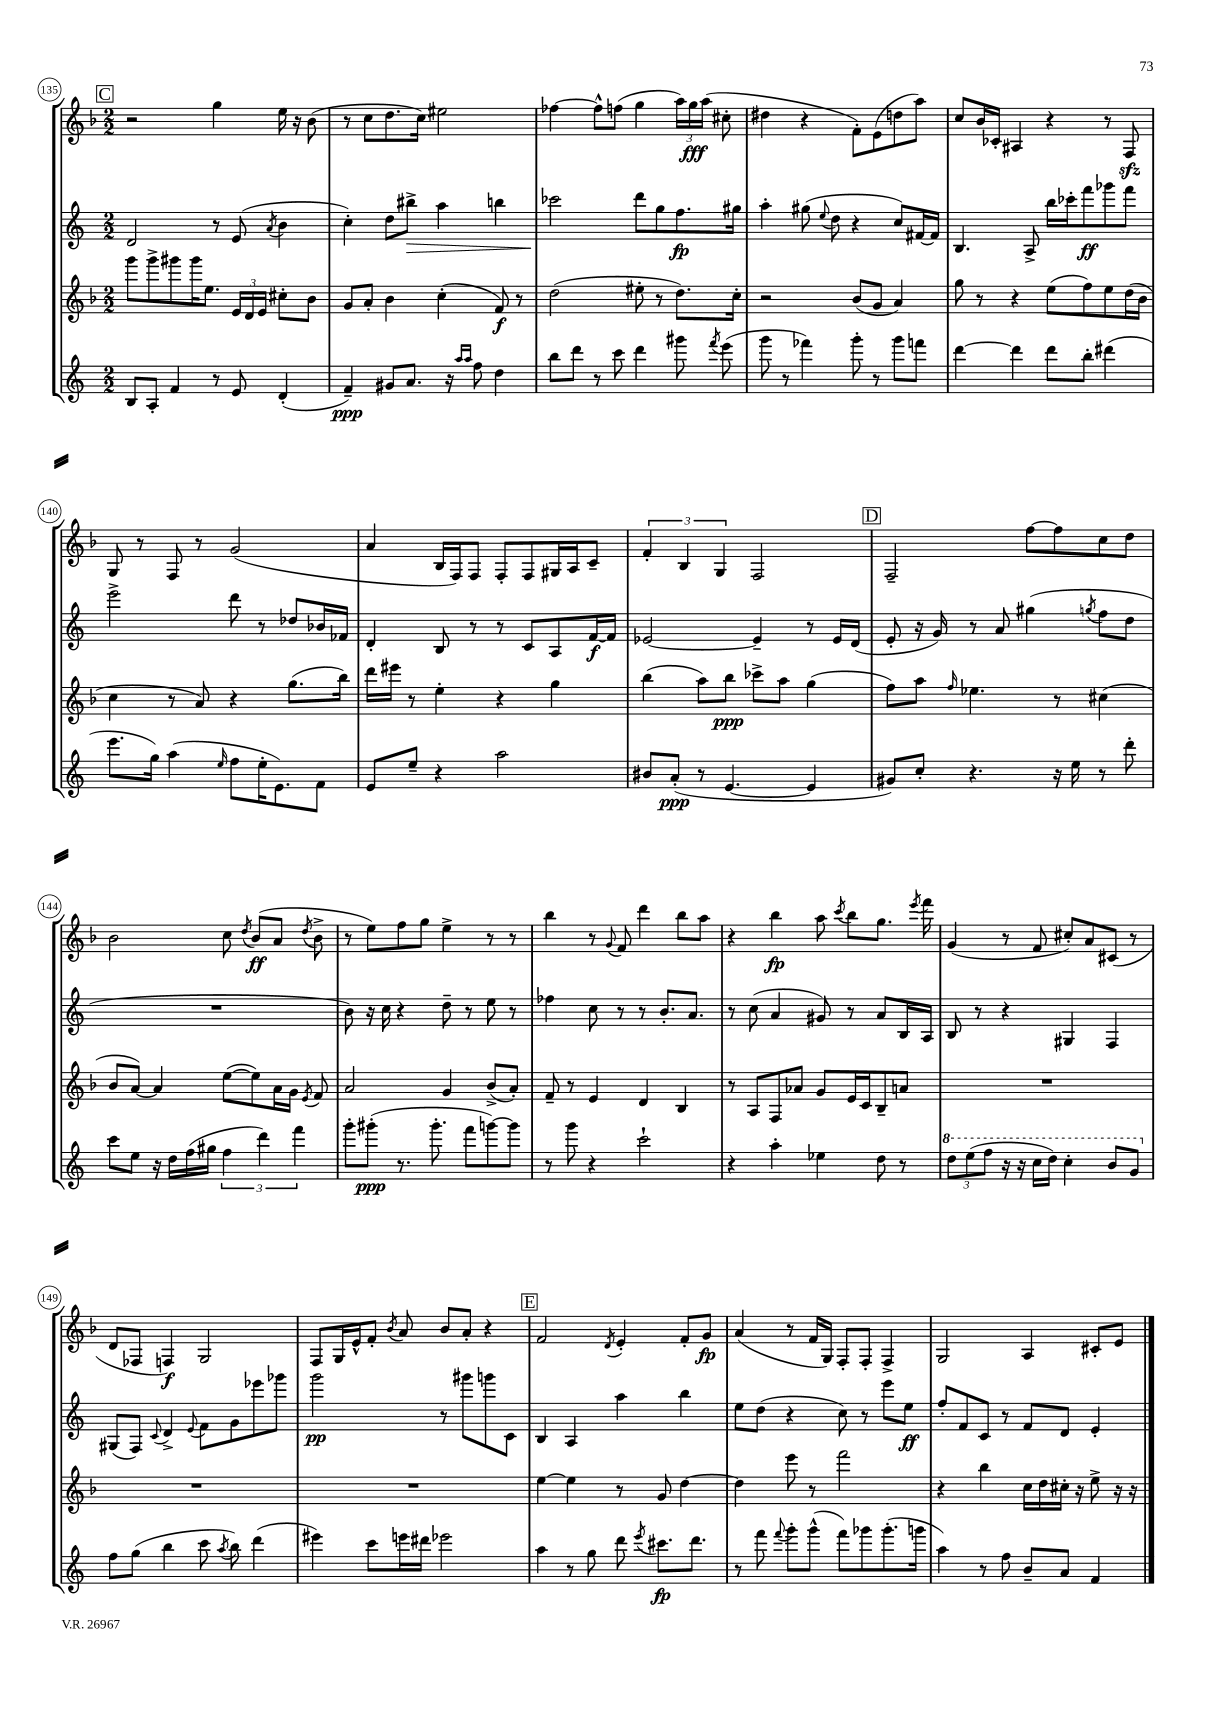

**kern	**kern	**kern	**kern
*staff4	*staff3	*staff2	*staff1
*clefG2	*clefG2	*clefG2	*clefG2
*k[]	*k[b-]	*k[]	*k[b-]
*M2/2	*M2/2	*M2/2	*M2/2
8B/L	8ggg\L	2d/	2r
8A'/J	8ggg^\	.	.
4f/	8ggg#\	.	.
.	16ggg#\K	.	.
.	8.ee\J	.	.
8r	.	8r	4gg\
8e/	24e/LL	(8e/	.
.	24d/	.	.
.	24e/JJ	.	.
.	.	8qa/	.
(4d'/	8cc#'\L	4b\	16ee\
.	.	.	16r
.	8b-\J	.	(8b-\
=	=	=	=
4f~/)	8g/L	4cc'\)	8r
.	8a'/J	.	8cc\L
8g#/L	4b-\	8dd\L	8.dd\
8.a/J	.	8bb#^\J	.
.	.	.	16cc\Jk)
.	(4cc'\	4aa\	2ee#\
16r	.	.	.
16qqaa/LL	.	.	.
16qqaa/JJ	.	.	.
8ff\	.	.	.
4dd\	8f/)	4bb\	.
.	8r	.	.
=	=	=	=
8bb\L	(2dd\	2ccc-\	[4ff-\
8ddd\J	.	.	.
8r	.	.	8ff-^^\]L
8ccc\	.	.	(8ff\J
4ddd\	8ee#'\	8ddd\L	4gg\
.	8r	8gg\	.
8ggg#\	8.dd\L)	8.ff\	24aa\LL)
.	.	.	24gg\
.	.	.	(24aa\JJ
8qfff/	.	.	.
(8eee\	.	.	8cc#'\
.	16cc'\Jk	16gg#\Jk	.
=	=	=	=
8ggg\	2r	4aa'\	4dd#\
8r	.	.	.
4fff-\)	.	(8gg#\	4r
.	.	8qqee/	.
.	.	8dd\	.
8ggg'\	(8b-/L	4r	8f'\L)
8r	8g/J	.	(8e\
8ggg\L	4a/)	8cc/L)	8dd\
8fff\J	.	[16f#/L	8aa\J)
.	.	16f#/]JJ	.
=	=	=	=
[4ddd\	8gg\	4.B/	8cc/L
.	8r	.	16b-/L
.	.	.	16c-'/JJ
4ddd\]	4r	.	4A#/
.	.	8A^/	.
8ddd\L	(8ee\L	16bb\LL	4r
.	.	16ccc-'\J	.
8bb'\J	8ff\)	8fff\	.
(4ddd#\	8ee\	8ggg-\	8r
.	(16dd\L	8fff\J	8F/
.	16b-\JJ	.	.
=	=	=	=
8.eee\L	4cc\	2eee^\	8G/
.	.	.	8r
16gg\Jk)	.	.	.
(4aa\	8r	.	8F/
.	8a/)	.	8r
16qqee/	.	.	.
8ff\L	4r	8ddd\	(2g/
16ee'\K	.	8r	.
8.e\)	.	.	.
.	(8.gg\L	8dd-/L	.
8f\J	.	16b-/L	.
.	16bb-\Jk)	16f-/JJ	.
=	=	=	=
8e/L	16ddd\LL	4d'/	4a/
.	16eee#\JJ	.	.
8ee~/J	8r	.	.
4r	4ee'\	8B/	16B-/LL
.	.	.	16F/J)
.	.	8r	8F/J
2aa\	4r	8r	8F'/L
.	.	8c/L	8F/
.	4gg\	8A/	16G#/L
.	.	.	16A/J
.	.	[16f/L	8c~/J
.	.	16f/]JJ	.
=	=	=	=
8b#/L	(4bb-\	[2e-/	6f'/
(8a'/J	.	.	.
.	.	.	6B-/
8r	8aa\L)	.	.
.	.	.	6G/
[4.e/	8bb-\J	.	.
.	8ccc-^\L	4e-~/]	2F/
.	8aa\J	.	.
4e/]	(4gg\	8r	.
.	.	16e-/LL	.
.	.	(16d/JJ	.
=	=	=	=
8g#/L)	8ff\L)	8e'/	2F~/
8cc'/J	8aa\J	16r	.
.	.	16g/)	.
.	16qqff/	.	.
4.r	4.ee-\	8r	.
.	.	8a/	.
.	.	(4gg#\	[8ff\L
16r	8r	.	8ff\]
16ee\	.	.	.
.	.	8qgg/	.
8r	(4cc#\	8ff\L	8cc\
8ddd'\	.	8dd\J	8dd\J
=	=	=	=
8ccc\L	8b-/L	1r	2b-\
8ee\J	[8a/J)	.	.
16r	4a/]	.	.
16dd\LL	.	.	.
(16ff\	.	.	.
16gg#\JJ	.	.	.
6ff\	([8ee\L	.	8cc\
.	.	.	8qdd/
.	8ee\])	.	(8b-/L
6ddd\)	.	.	.
.	16a\L	.	8a/J
.	16g\JJ	.	.
6fff\	.	.	.
.	8qe/	.	8qdd/
.	8f/	.	8b-^\
=	=	=	=
8ggg'\L	2a/	8b\)	8r
(8ggg#'\J	.	16r	8ee\L)
.	.	16cc\	.
8.r	.	4r	8ff\
.	.	.	8gg\J
8.ggg#'\	.	.	.
.	4g/	8dd~\	4ee^\
8fff\L	.	8r	.
[8ggg\)	(8b-^/L	8ee\	8r
8ggg\]J	8a'/J)	8r	8r
=	=	=	=
8r	8f~/	4ff-\	4bb-\
8ggg\	8r	.	.
4r	4e/	8cc\	8r
.	.	.	8qqg/
.	.	8r	8f/
2ccc`\	4d/	8r	4ddd\
.	.	8.b'/L	.
.	4B-/	.	8bb-\L
.	.	8.a/J	.
.	.	.	8aa\J
=	=	=	=
4r	8r	8r	4r
.	8A/L	(8cc\	.
4aa'\	8F/	4a/	4bb-\
.	8a-/J	.	.
4ee-\	8g/L	8g#/)	8aa\
.	.	.	8qccc/
.	16e/L	8r	8bb-\L
.	16c/J	.	.
8dd\	8B-~/	8a/L	8.gg\J
8r	8a/J	16B/L	.
.	.	.	8qeee/
.	.	16A/JJ	16fff\
=	=	=	=
12ddd\L	1r	8B/	(4g/
(12eee\	.	.	.
.	.	8r	.
12fff\J	.	.	.
16r	.	4r	8r
16r	.	.	.
16ccc\LL	.	.	8f/
16ddd\JJ)	.	.	.
4ccc'\	.	4G#/	8cc#'/L)
.	.	.	8a/
8bb/L	.	4F/	(8c#/J
8gg/J	.	.	8r
=	=	=	=
8ff\L	1r	(8G#/L	8d/L
(8gg\J	.	8F/J)	8F-/J
.	.	8qqc/	.
4bb\	.	4d^/	4F/)
.	.	8qqe/	.
8ccc\	.	8f\L	2G/
8qaa/	.	.	.
8bb\)	.	8g\	.
(4ddd\	.	8eee-\	.
.	.	8ggg-\J	.
=	=	=	=
4eee#\)	1r	2ggg\	8F/L
.	.	.	16G/L
.	.	.	16e^^/J
8ccc\L	.	.	8f'/J
.	.	.	8qb-/
16eee\L	.	.	8a/
16ddd#\JJ	.	.	.
2eee-\	.	8r	8b-/L
.	.	8ggg#\L	8a'/J
.	.	8ggg\	4r
.	.	8c\J	.
=	=	=	=
4aa\	[4ee\	4B/	2f/
8r	4ee\]	4A/	.
8gg\	.	.	.
.	.	.	8qd/
8ddd\	8r	4aa\	4e'/
8qeee/	.	.	.
8.ccc#\L	8g/	.	.
.	[4dd\	4bb\	8f'/L
8.ddd\J	.	.	.
.	.	.	8g/J
=	=	=	=
8r	4dd\]	8ee\L	(4a/
8fff\	.	(8dd\J	.
8qqfff/	.	.	.
8ggg'\L	8eee\	4r	8r
(8ggg^^\J	8r	.	16f/LL
.	.	.	16G/JJ)
8fff\L)	2fff\	8cc\)	8F'/L
8ggg-\	.	8r	8F'/J
(8.ggg-'\	.	8eee\L	4F^/
.	.	8ee\J	.
16ggg\Jk	.	.	.
=	=	=	=
4aa\)	4r	8ff'/L	2G/
.	.	8f/	.
8r	4bb-\	8c/J	.
8ff\	.	8r	.
8b~/L	16cc\LL	8f/L	4A/
.	16dd\	.	.
8a/J	16cc#'\JJ	8d/J	.
.	16r	.	.
4f/	8ee^\	4e'/	8c#'/L
.	16r	.	8e/J
.	16r	.	.
==	==	==	==
*-	*-	*-	*-
